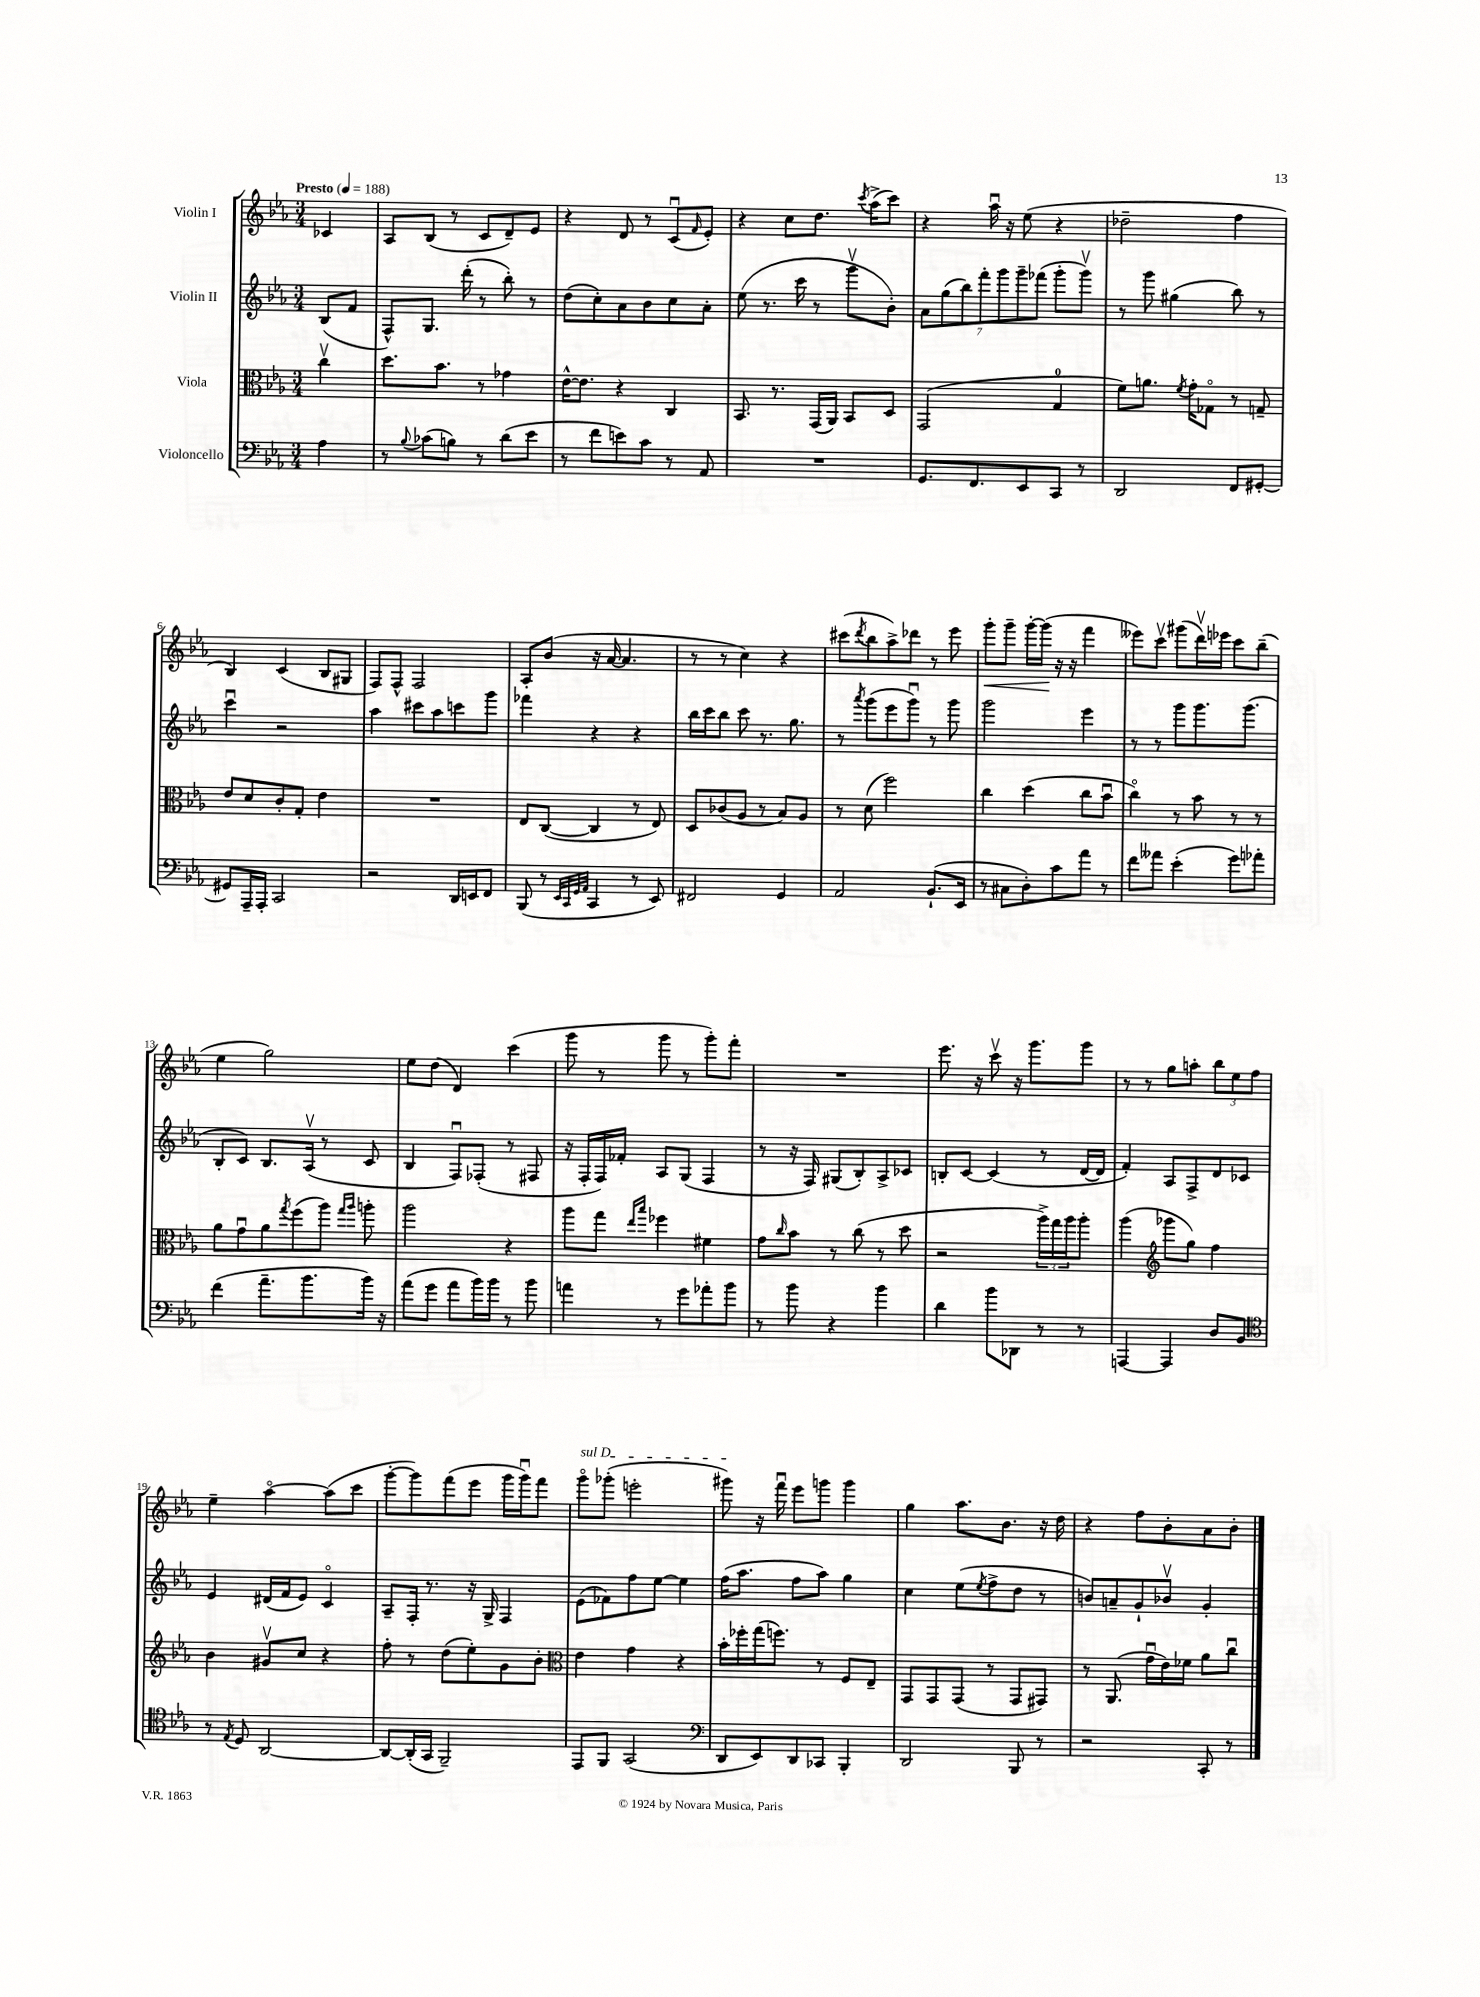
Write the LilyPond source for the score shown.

<<
\new StaffGroup <<
\new Staff = "s0" \with { instrumentName = "Violin I" } {
    \clef treble \key ees \major \numericTimeSignature \time 3/4 \partial 4 \tempo "Presto" 4 = 188
    ces'4 |
    aes8 bes8( r8 c'8 d'8--) ees'8 |
    r4 d'8 r8 c'8\downbow( \grace { f'16 } ees'8-.) |
    r4 c''8 d''8. \acciaccatura { c'''8 } aes''16->( c'''8) |
    r4 aes''16\downbow r16 ees''8( r4 |
    des''2-- f''4 |
    bes4) c'4( bes8 gis8 |
    f8) f8-^ f2 |
    aes8-. bes'8( r16 aes'16~ aes'4. |
    r8 r8 c''4) r4 |
    cis'''8( \acciaccatura { d'''8 } bes''8 aes''8->) des'''8 r8 ees'''8 |
    g'''8-.\< g'''8-- g'''16~-. g'''16\!( r16 r16 f'''4 |
    eeses'''8) c'''8\upbow gis'''8( d'''16\upbow) ees'''16 c'''8 bes''8--( |
    ees''4 g''2) |
    ees''8 d''8( d'4) c'''4( |
    g'''8 r8 g'''8 r8 g'''8-.) f'''8-. |
    R2. |
    ees'''8. r16 c'''8\upbow r16 g'''8. g'''8 |
    r8 r8 g''8 a''8-. \tuplet 3/2 { bes''8 ees''8 f''8 } |
    ees''4-- aes''4~\flageolet aes''8( c'''8 |
    g'''8~-. g'''8) f'''8( ees'''8 g'''16 g'''16\downbow) f'''8 |
    \once \override TextSpanner.bound-details.left.text = \markup { \italic "sul D" } g'''8\flageolet\startTextSpan ges'''8-.( e'''2-. |
    gis'''8\stopTextSpan) r16 f'''16\downbow ees'''8 g'''8 g'''4 |
    g''4 aes''8. bes'8. r16 d''16 |
    r4 f''8 bes'8-. aes'8 bes'8-. \bar "|." |
}
\new Staff = "s1" \with { instrumentName = "Violin II" } {
    \clef treble \key ees \major \numericTimeSignature \time 3/4 \partial 4
    bes8( f'8 |
    f8-^) g8. d'''16-.( r8 bes''8-.) r8 |
    d''8( c''8-.) aes'8 bes'8 c''8 aes'8-. |
    ees''8( r8. c'''16 r8 g'''8\upbow bes'8-.) |
    \tuplet 7/4 { aes'8 g''8( bes''8) f'''8-. g'''8 g'''8-- fes'''8( } g'''8-. g'''8\upbow) |
    r8 g'''8 gis''4( bes''8) r8 |
    c'''4\downbow r2 |
    aes''4 cis'''8 aes''8 c'''8 g'''8 |
    fes'''4 r4 r4 |
    bes''16 c'''16 bes''8 c'''8 r8. g''8. |
    r8 \acciaccatura { aes'''8 } g'''8( ees'''8 g'''8\downbow) r8 g'''8 |
    g'''2 ees'''4 |
    r8 r8 g'''8 g'''8. g'''8.( |
    bes8-. c'8) bes8. aes16\upbow( r8 c'8 |
    bes4 f8\downbow) fes8-.( r8 fis8 |
    r16 f16-. f16) fes'16-. aes8 g8( f4 |
    r8 r16 f16) gis8( bes8-.) aes8-> ces'8 |
    b8-. c'8~ c'4( r8 d'16~ d'16 |
    f'4-.) aes8 f8-> d'8 ces'8 |
    ees'4 dis'16( f'16 ees'8) c'4\flageolet |
    aes8-- f16-. r8. r16 g16-> f4 |
    ees'8( fes'8) f''8 ees''8~ ees''4 |
    f''16( aes''8. f''8 aes''8) g''4 |
    c''4 ees''8( \acciaccatura { ees''8 } f''8-> d''8 r8 |
    b'8) a'8-- g'8-! bes'8\upbow g'4-. \bar "|." |
}
\new Staff = "s2" \with { instrumentName = "Viola" } {
    \clef alto \key ees \major \numericTimeSignature \time 3/4 \partial 4
    c''4\upbow |
    d''8. bes'8. r8 ges'4 |
    ees'16~-^ ees'8. r4 c4 |
    bes,8. r8. g,16( aes,16) bes,8 d8 |
    g,2( g4-0 |
    f'8) a'8. \acciaccatura { f'8 } g'16-. ges8\flageolet r8 g8-- |
    ees'8 d'8 c'8-. g8-. ees'4 |
    R2. |
    ees8 c8~( c4 r8 ees8) |
    d8 ces'8( aes8 r8 bes8) aes8 |
    r8 d'8( f''2) |
    c''4 d''4( c''8 bes'8\downbow |
    c''4\flageolet) r8 bes'8 r8 r8 |
    aes'8 g'8\downbow aes'8 \acciaccatura { g''8 } f''8( aes''8) \grace { g''16 aes''16 } a''8-. |
    aes''2 r4 |
    aes''8 g''8 \grace { ees''16 bes''16 } fes''4 fis'4 |
    g'8 \grace { c''16 } bes'8 r8 c''8( r8 d''8 |
    r2 \tuplet 3/2 { aes''16->) g''16 aes''16 } aes''8-. |
    aes''4( \clef treble ges'''8 g''8) f''4 |
    bes'4 gis'8\upbow c''8 r4 |
    f''8-. r8 d''8( ees''8-.) g'8 bes'8-. |
    \clef alto ees'4 g'4 r4 |
    bes'16-. fes''16-. g''16( f''8.) r8 f8 ees8-- |
    g,8 g,8 g,8( r8 g,8 gis,8) |
    r8 aes,8.( g'16\downbow ees'16) fes'16 aes'8 c''8\downbow \bar "|." |
}
\new Staff = "s3" \with { instrumentName = "Violoncello" } {
    \clef bass \key ees \major \numericTimeSignature \time 3/4 \partial 4
    aes4 |
    r8 \appoggiatura { bes8 } ces'8( b8) r8 d'8( ees'8 |
    r8 f'8 e'8) c'8 r8 aes,8 |
    R2. |
    g,8. f,8. ees,8 c,8 r8 |
    d,2 f,8 gis,8~-. |
    gis,8 aes,,16-- aes,,16-. c,2 |
    r2 d,16 e,16 f,8 |
    bes,,8( r8 \grace { ees,32 c,32 g,32 aes,32 } c,4 r8 ees,8) |
    fis,2 g,4 |
    aes,2 bes,8.-!( ees,16 |
    r8 cis8 d8-.) c'8 aes'8 r8 |
    f'8 aeses'8 ees'4-.( g'8) aes'8-. |
    f'4( aes'8.-- bes'8. bes'16) r16 |
    aes'8( g'8 aes'8 bes'16) bes'16 r8 bes'8 |
    a'4 r8 g'8 aes'8-. bes'8 |
    r8 bes'8 r4 bes'4 |
    d'4 bes'8 des,8 r8 r8 |
    a,,4~ a,,4 d8 bes,8 |
    \clef tenor r8 \acciaccatura { ees8 } d8 aes,2~ |
    aes,8~ aes,16-.( g,16 f,2--) |
    ees,8 f,8 g,2( |
    \clef bass d,8 ees,8) d,8 ces,8 bes,,4-. |
    d,2 bes,,8 r8 |
    r2 c,8-. r8 \bar "|." |
}
>>
>>
